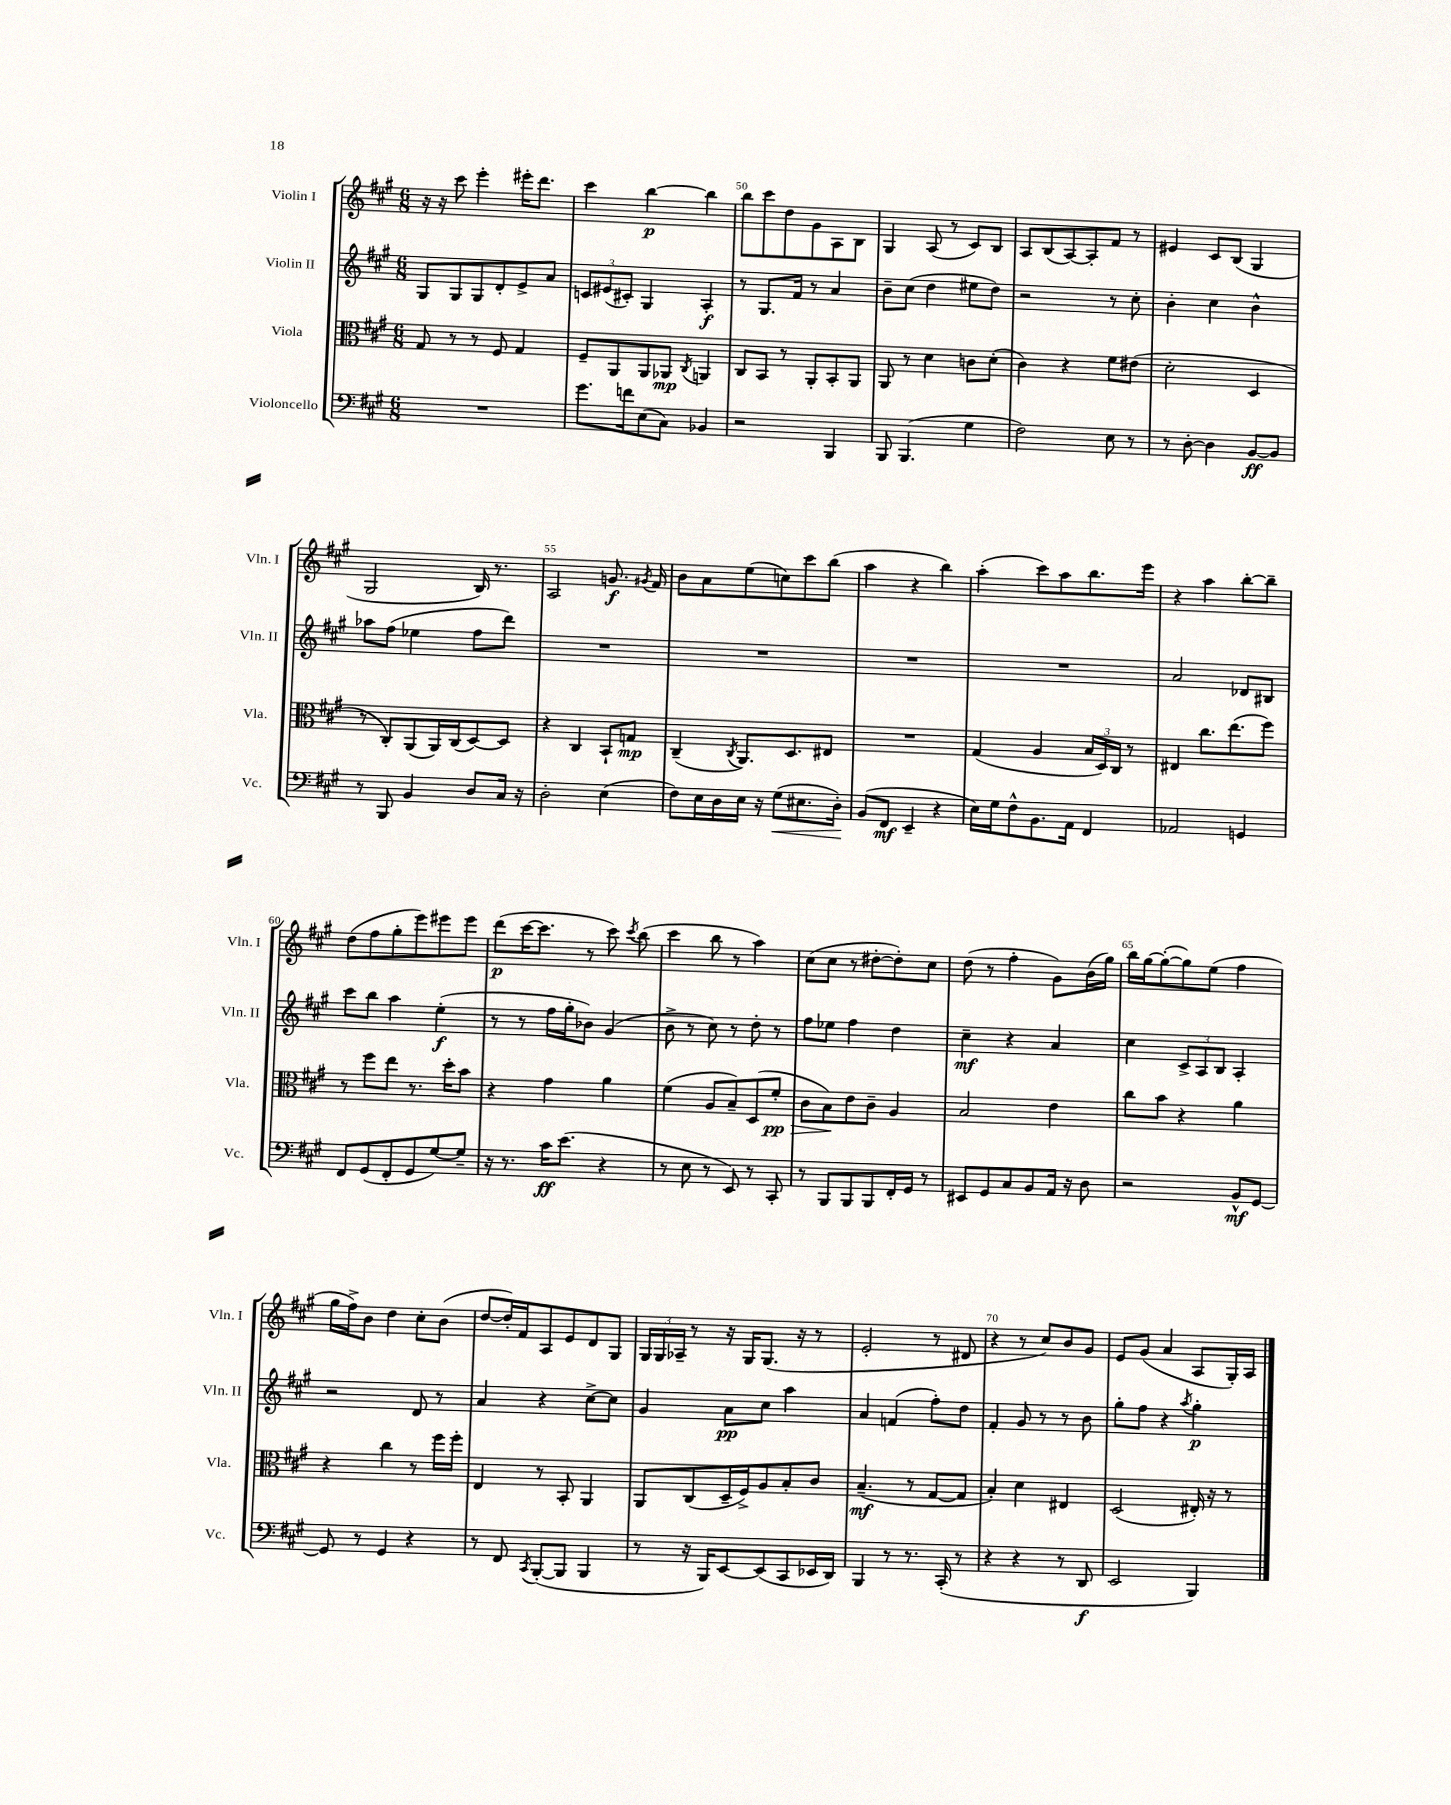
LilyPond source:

<<
\new StaffGroup <<
\new Staff = "s0" \with { instrumentName = "Violin I" shortInstrumentName = "Vln. I" } {
    \clef treble \key a \major \numericTimeSignature \time 6/8
    \autoBeamOff r16 r16 cis'''8 e'''4-. eis'''16[-. d'''8.] |
    cis'''4 b''4~\p b''4 |
    b''8[ cis'''8 d''8 gis'8 a8 b8] |
    gis4 a8( r8 cis'8[) b8] |
    a8[ b8( a8~) a8-. fis'8] r8 |
    eis'4 cis'8[ b8]( gis4 |
    gis2 b16) r8. |
    a2 g'8.\f \acciaccatura { gis'8 } fis'16 |
    b'8[ a'8 e''8( c''8) cis'''8 b''8]( |
    a''4 r4 b''4) |
    a''4-.( cis'''8[) a''8 b''8. e'''16] |
    r4 a''4 b''8[~-. b''8]-- |
    d''8[( fis''8 gis''8-. e'''8) eis'''8 eis'''8] |
    d'''8[\p( cis'''16~ cis'''8.] r8 cis'''8) \acciaccatura { cis'''8 } b''8( |
    cis'''4 b''8 r8 a''4) |
    cis''8[( cis''8] r8 dis''8[~-. dis''8-.) cis''8] |
    d''8( r8 fis''4-. gis'8[) b'16( gis''16]) |
    b''16[ gis''16~ gis''8~-.( gis''8) e''8]( fis''4 |
    gis''16[ fis''16->) b'8] d''4 cis''8[-. b'8]( |
    d''8[~ d''16-.) fis'16 a8 e'8 d'8 gis8] |
    \tuplet 3/2 { gis16[ gis16 aes16]-- } r8 r16 gis16[ gis8.]( r16 r8 |
    e'2-. r8 dis'8 |
    r4 r8 cis''8[) b'8 gis'8] |
    e'8[ gis'8]( a'4 a8[ gis16-.) a16] \bar "|." |
}
\new Staff = "s1" \with { instrumentName = "Violin II" shortInstrumentName = "Vln. II" } {
    \clef treble \key a \major \numericTimeSignature \time 6/8
    \autoBeamOff gis8[ gis8 gis8 d'8-. e'8-> a'8] |
    \tuplet 3/2 { c'8[ eis'8( cis'8]-.) } gis4 a4-.\f |
    r8 gis8.[ fis'16] r8 a'4 |
    b'8[-- cis''8]( d''4 eis''8[ d''8]) |
    r2 r8 cis''8-. |
    b'4-. cis''4 b'4-^ |
    aes''8[ fis''8]( ees''4 fis''8[ d'''8]) |
    R2. |
    R2. |
    R2. |
    R2. |
    a'2 des'8[ bis8] |
    cis'''8[ b''8] a''4 e''4-.\f( |
    r8 r8 fis''16[ gis''16-. bes'8]) gis'4( |
    b'8-> r8 cis''8) r8 d''8-. r8 |
    fis''8[ ees''8] fis''4 d''4 |
    cis''4--\mf r4 a'4 |
    cis''4 \tuplet 3/2 { cis'8[-> a8 b8] } a4-. |
    r2 d'8 r8 |
    a'4 r4 cis''8[~-> cis''8] |
    gis'4 a'8[\pp cis''8] a''4 |
    a'4 f'4( fis''8[-.) d''8] |
    fis'4-. gis'8 r8 r8 b'8 |
    gis''8[-. fis''8] r4 \acciaccatura { a''8 } gis''4-.\p \bar "|." |
}
\new Staff = "s2" \with { instrumentName = "Viola" shortInstrumentName = "Vla." } {
    \clef alto \key a \major \numericTimeSignature \time 6/8
    \autoBeamOff gis8 r8 r8 fis8 gis4 |
    fis8[-- a,8 a,8 aes,8]\mp \acciaccatura { cis8 } a,4 |
    cis8[ b,8] r8 a,8[-. b,8-. a,8] |
    a,8 r8 d'4 c'8[ d'8]-.( |
    cis'4) r4 fis'8[ eis'8]( |
    d'2-. d4 |
    r8 cis8[-.) a,8( a,16) cis16( d8~) d8] |
    r4 cis4 b,8[-! g8]\mp |
    cis4--( \acciaccatura { cis8 } a,8.[) d8. eis8] |
    R2. |
    gis4( a4 \tuplet 3/2 { b16[ d16) cis16] } r8 |
    eis4 cis''8.[ e''8.( fis''8]) |
    r8 fis''8[ e''8] r8. d''16[-. b'8] |
    r4 gis'4 a'4 |
    fis'4( a8[ b8--) d8( fis'8]-.\pp\> |
    cis'8[ b8\!) e'8 cis'8]-- a4 |
    b2 e'4 |
    cis''8[ b'8] r4 a'4 |
    r4 cis''4 r8 fis''16[ fis''16]-. |
    e4 r8 b,8-. a,4 |
    a,8[ cis8( d16-- fis16->) a8 b8-. cis'8] |
    b4.--\mf( r8 gis8[~ gis8] |
    b4-.) d'4 eis4 |
    d2( eis16-.) r16 r8 \bar "|." |
}
\new Staff = "s3" \with { instrumentName = "Violoncello" shortInstrumentName = "Vc." } {
    \clef bass \key a \major \numericTimeSignature \time 6/8
    \autoBeamOff R2. |
    gis'8.[ f'16 e8( cis8]) bes,4 |
    r2 b,,4 |
    b,,8 b,,4.( gis4 |
    fis2) e8 r8 |
    r8 d8~-. d4 b,8[~\ff b,8] |
    r8 b,,8 b,4 d8[ cis16] r16 |
    d2-. e4( |
    fis8[) e16 d16 e16] r16 gis8[\<( eis8. d16]-.\!) |
    b,8[( fis,8]\mf e,4-- r4 |
    e16[) gis16 fis8-^ b,8. a,16] fis,4 |
    aes,2 g,4 |
    fis,8[ gis,8( fis,8-. gis,8 gis8~) gis8]-- |
    r16 r8. cis'16[\ff e'8.]( r4 |
    r8 e8 r8 e,8) r8 cis,8-. |
    r8 b,,8[ b,,8 b,,8 fis,16-. gis,16] r8 |
    eis,8[ gis,8 cis8 b,8 a,16] r16 d8 |
    r2 b,8[-^\mf gis,8]~ |
    gis,8 r8 gis,4 r4 |
    r8 fis,8 \acciaccatura { cis,8 } b,,8[~-.( b,,8] b,,4 |
    r8 r16 b,,16[) e,8~ e,8( cis,8 ees,16 d,16]) |
    b,,4 r8 r8. cis,16-.( r8 |
    r4 r4 r8 d,8\f |
    e,2 b,,4) \bar "|." |
}
>>
>>
\layout { \context { \Score currentBarNumber = #48 \override BarNumber.break-visibility = ##(#f #t #t) barNumberVisibility = #(every-nth-bar-number-visible 5) } }
